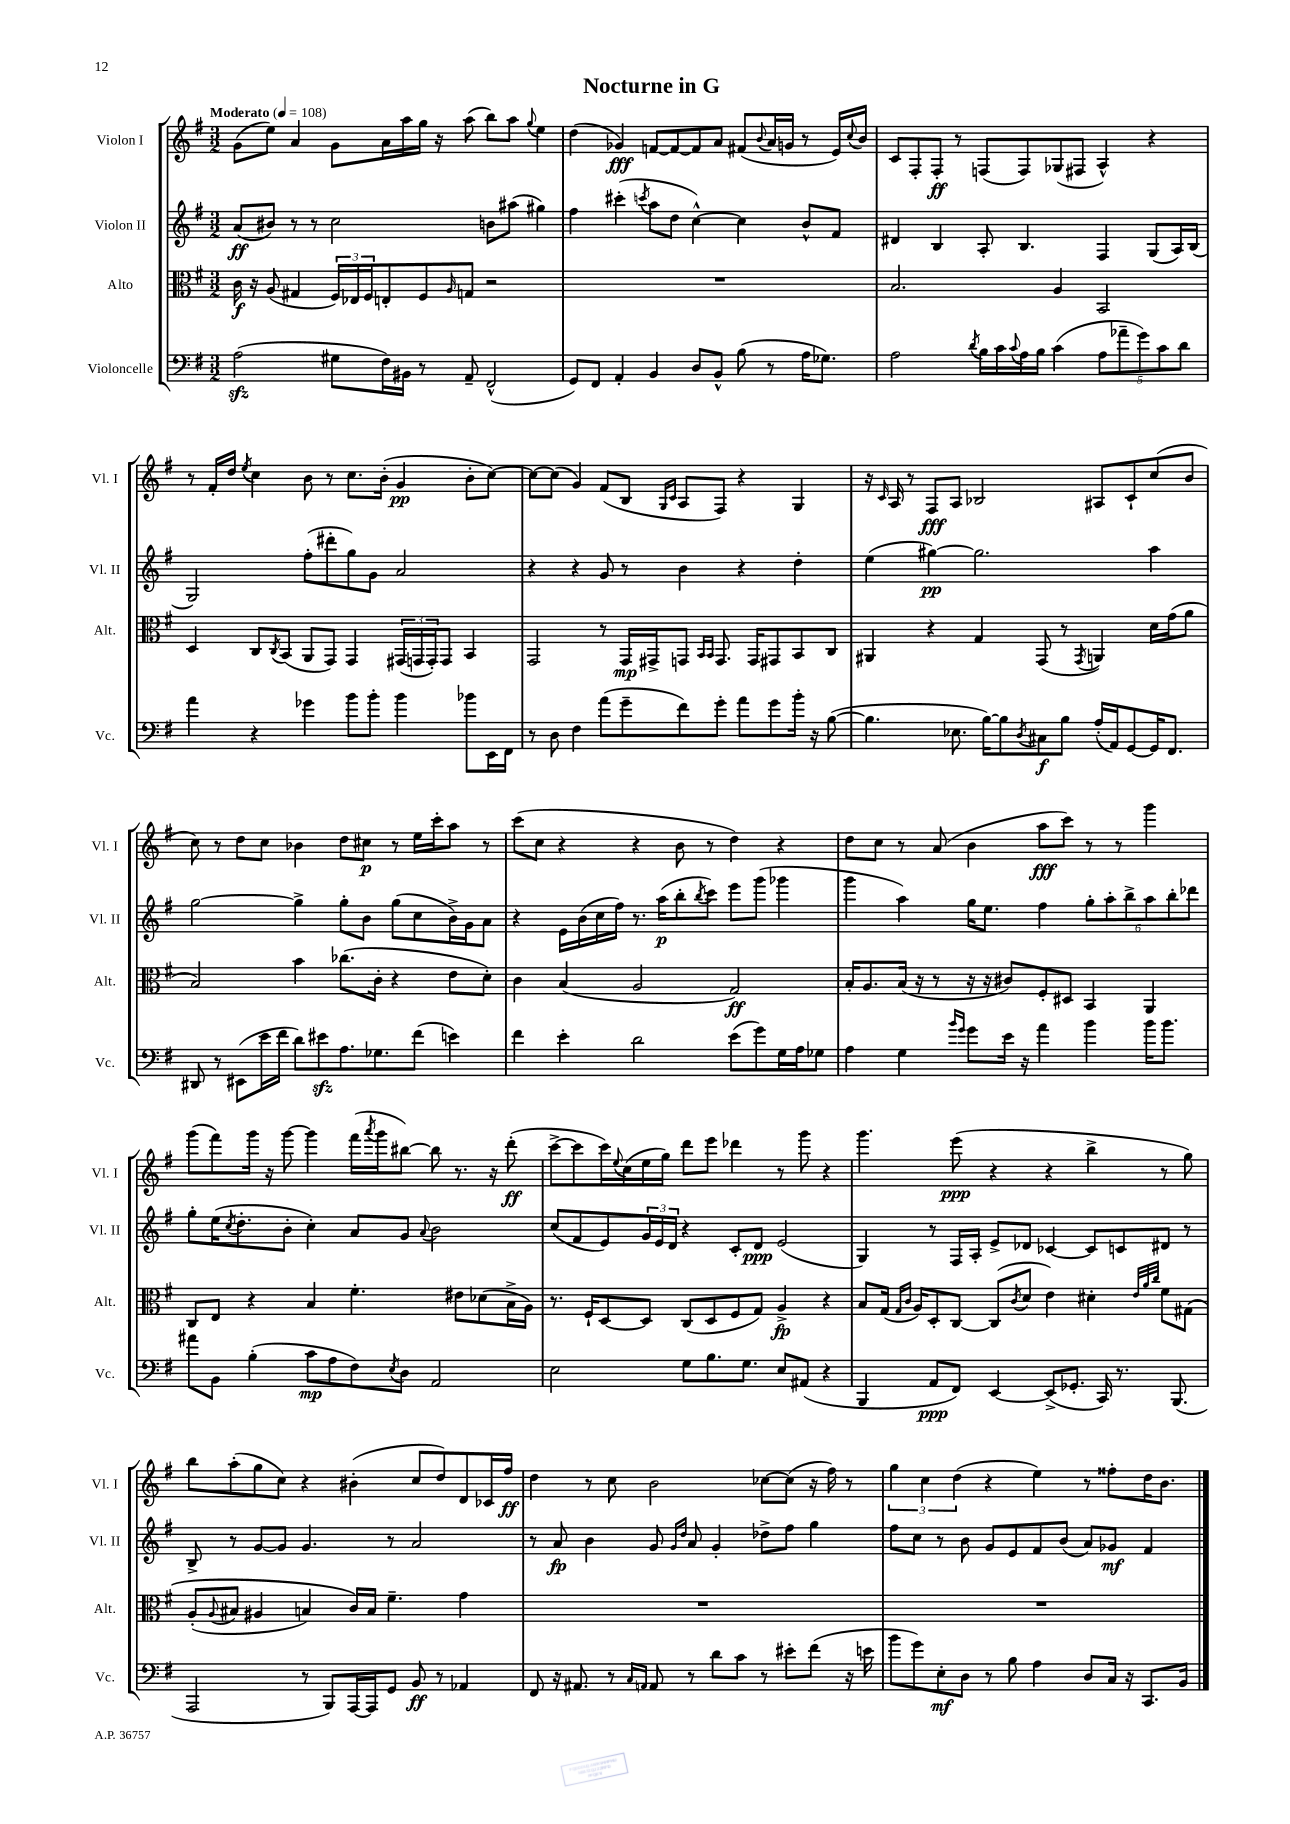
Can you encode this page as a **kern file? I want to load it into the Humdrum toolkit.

**kern	**kern	**kern	**kern
*staff4	*staff3	*staff2	*staff1
*clefF4	*clefC3	*clefG2	*clefG2
*k[f#]	*k[f#]	*k[f#]	*k[f#]
*M3/2	*M3/2	*M3/2	*M3/2
*MM108	*MM108	*MM108	*MM108
(2A	16c	(8a	(8g
.	16r	.	.
.	(8A	8b#)	8ee)
.	4G#	8r	4a
.	.	8r	.
8G#	24F#)	2cc	8g
.	24E-	.	.
.	24F#	.	.
16F#)	8E'	.	16a
16BB#	.	.	16aa
8r	8F#	.	16gg
.	.	.	16r
.	16qqA	.	.
8AA~	8G	.	(8aa
(2FF#^^	2r	8b	8bb)
.	.	(8aa#	8aa
.	.	.	8qqgg
.	.	4gg#)	4ee
=	=	=	=
8GG)	1.r	4ff#	(4dd
8FF#	.	.	.
4AA'	.	(4ccc#'	4g-)
.	.	8qccc	.
4BB	.	8aa	[8f
.	.	8dd	8f_
8D	.	[4cc^^)	8f]
8BB^^	.	.	8a
(8B	.	4cc]	(8f#
.	.	.	8qqb
8r	.	.	16a
.	.	.	16g
16A	.	8b^^	8r
8.G-)	.	.	.
.	.	8f#	16e)
.	.	.	8qqcc
.	.	.	16b
=	=	=	=
2A	2.B	4d#	8c
.	.	.	8F#'
.	.	4B	8F#'
.	.	.	8r
8qd	.	.	.
16B	.	8A'	(8F
16c	.	.	.
8qqc	.	.	.
16A	.	4.B	8F)
16B	.	.	.
(4c	4A	.	(8G-
.	.	.	8F#
10A	2BB	4F#	4A^^)
10a-~	.	.	.
10g)	.	.	.
.	.	(8G	4r
10c	.	.	.
.	.	16A)	.
10d	.	.	.
.	.	(16B	.
=	=	=	=
4a	4D	2G)	8r
.	.	.	16f#'
.	.	.	16dd
.	.	.	8qee
4r	8C	.	4cc
.	8qC	.	.
.	(8BB	.	.
4g-	8AA	(8ff#'	8b
.	8GG)	8ddd#'	8r
8b	4GG	8gg)	8.cc
8b'	.	8g	.
.	.	.	(16b'
4b	(24GG#	2a	4g
.	24GG	.	.
.	24GG')	.	.
.	8GG	.	.
8b-	4BB	.	8b'
16EE	.	.	[8cc)
16FF#	.	.	.
=	=	=	=
8r	2GG	4r	8cc_
8D	.	.	(8cc]
4F#	.	4r	4g)
(8a	8r	8g	(8f#
8g~	16GG	8r	8B
.	16GG#^	.	.
.	.	.	16qqG
.	.	.	16qqc
8f#)	8GG	4b	8A
.	16qqBB	.	.
.	16qqBB	.	.
8g'	8.GG	.	8F#)
8a	.	4r	4r
.	16GG	.	.
8g	8GG#	.	.
16b'	8BB	4dd'	4G
16r	.	.	.
([8B	8C	.	.
=	=	=	=
4.B]	4AA#	(4ee	16r
.	.	.	16qqc
.	.	.	16A
.	.	.	8r
.	4r	[4gg#)	8F#
8.E-	.	.	8A
.	4G	2.gg#]	2B-
[16B)	.	.	.
8B]	.	.	.
8qD	.	.	.
8C#	(8GG	.	.
8B	8r	.	.
.	8qGG	.	.
(16A'	4AA)	.	8A#
16AA)	.	.	.
[8GG	.	.	8c`
16GG]	16d	4aa	(8cc
8.FF#	(16g	.	.
.	8a	.	8b
=	=	=	=
8DD#	2B)	[2gg	8cc)
8r	.	.	8r
(8EE#	.	.	8dd
16e	.	.	8cc
16f#	.	.	.
8d)	4b	4gg^]	4b-
8e#	.	.	.
8.A	(8.cc-	8gg'	8dd
.	.	8b	8cc#
8.G-	16c'	.	.
.	4r	(8gg	8r
(8f#	.	8cc	16ee
.	.	.	16ccc'
4e)	8e	16b^)	8aa
.	.	16g	.
.	8d')	8a	8r
=	=	=	=
4f#	4c	4r	(8ccc
.	.	.	8cc
4e'	(4B	16e	4r
.	.	(16b	.
.	.	16cc	.
.	.	16ff#)	.
2d	2A	8.r	4r
.	.	(16aa	.
.	.	8bb'	8b
.	.	8qbb	.
.	.	8ccc)	8r
(8e	2G)	8eee	4dd)
8g)	.	(8ggg	.
16G	.	4ggg-	4r
16A	.	.	.
8G-	.	.	.
=	=	=	=
4A	16B'	4ggg	8dd
.	8.A	.	.
.	.	.	8cc
4G	(16B	4aa)	8r
.	16r	.	.
.	8r	.	(8a
16qqb	.	.	.
16qqg	.	.	.
8g	16r	16gg	4b
.	16r	8.ee	.
16e	8c#)	.	.
16r	.	.	.
4a	8F#'	4ff#	8aa
.	8D#	.	8ccc)
4b	4BB	12gg'	8r
.	.	12aa'	.
.	.	.	8r
.	.	12bb^	.
16b	4AA	12aa	4ggg
8.b	.	.	.
.	.	12bb'	.
.	.	12ddd-	.
=	=	=	=
8a#	8C	8gg'	(8ggg
8BB	8E	(16ee	8fff#)
.	.	8qcc	.
.	.	8.dd'	.
(4B'	4r	.	16ggg
.	.	.	16r
.	.	8b'	[8ggg
8c	4B	4cc')	4ggg]
8A	.	.	.
8F#)	4.f#'	8a	(16fff#
.	.	.	8qaaa
.	.	.	16ggg
8qE	.	.	.
8D	.	8g	[8bb#)
.	.	8qqa	.
2AA	.	2b	8bb#]
.	8e#	.	8.r
.	(8d-	.	.
.	.	.	16r
.	16B^	.	(8ddd'
.	16A)	.	.
=	=	=	=
2E	8.r	(8cc	[8ccc^
.	.	8f#	8ccc]
.	16F#`	.	.
.	[8D	8e)	16ccc)
.	.	.	8qqee
.	.	.	(16cc
.	8D]	24g	16ee
.	.	24e	.
.	.	.	16gg)
.	.	24d	.
8G	(8C	4r	8ddd
8.B	8D	.	8eee
.	8F#	8c'	4ddd-
8.G	.	.	.
.	8G)	8d	.
8E	4A^	(2e	8r
(8AA#	.	.	8ggg
4r	4r	.	4r
=	=	=	=
4BBB	8B	4G)	4.ggg
.	(16G	.	.
.	16qqG	.	.
.	16qqc	.	.
.	16A)	.	.
8AA	8D'	8r	.
8FF#)	[8C	16F#	(8eee
.	.	16A'	.
[4EE	(8C]	8e^	4r
.	8qc	.	.
.	8d	8d-	.
(8EE^]	4e)	[4c-	4r
8.GG-'	.	.	.
.	4d#'	8c-]	4bb^
16CC)	.	.	.
8.r	.	8c	.
.	32qqe	.	.
.	32qqa	.	.
.	32qqcc	.	.
.	8f#	8d#	8r
(8.BBB	.	.	.
.	&(8G#	8r	8gg)
=	=	=	=
2AAA	(8A'	8B^	8bb
.	8qqA	.	.
.	8B#	8r	(8aa'
.	4A#	[8g	8gg
.	.	8g]	8cc)
8r	4B)	4.g	4r
8BBB)	.	.	.
[16AAA	16c&)	.	(4b#'
16AAA]	16B	.	.
8GG	4.f#~	8r	.
8BB	.	2a	8cc
8r	.	.	8dd)
4AA-	4g	.	8d
.	.	.	16c-
.	.	.	16ff#
=	=	=	=
8FF#	1.r	8r	4dd
16r	.	8a	.
8.AA#	.	.	.
.	.	4b	8r
8r	.	.	8cc
16qqC	.	.	.
16qqAA	.	.	.
8AA	.	8g	2b
.	.	16qqg	.
.	.	16qqdd	.
8r	.	8a	.
8d	.	4g'	.
8c	.	.	.
8r	.	8dd-^	[8cc-
8e#'	.	8ff#	(8cc-]
(8f#	.	4gg	16r
.	.	.	16ff#)
16r	.	.	8r
16e	.	.	.
=	=	=	=
8b	1.r	8ff#	6gg
8g)	.	8cc	.
.	.	.	6cc
8E'	.	8r	.
.	.	.	(6dd
8D	.	8b	.
8r	.	8g	4r
8B	.	8e	.
4A	.	8f#	4ee)
.	.	(8b	.
8D	.	8a)	8r
16C	.	8g-	8ff##'
16r	.	.	.
8.CC	.	4f#	16dd
.	.	.	8.b
16BB	.	.	.
==	==	==	==
*-	*-	*-	*-
